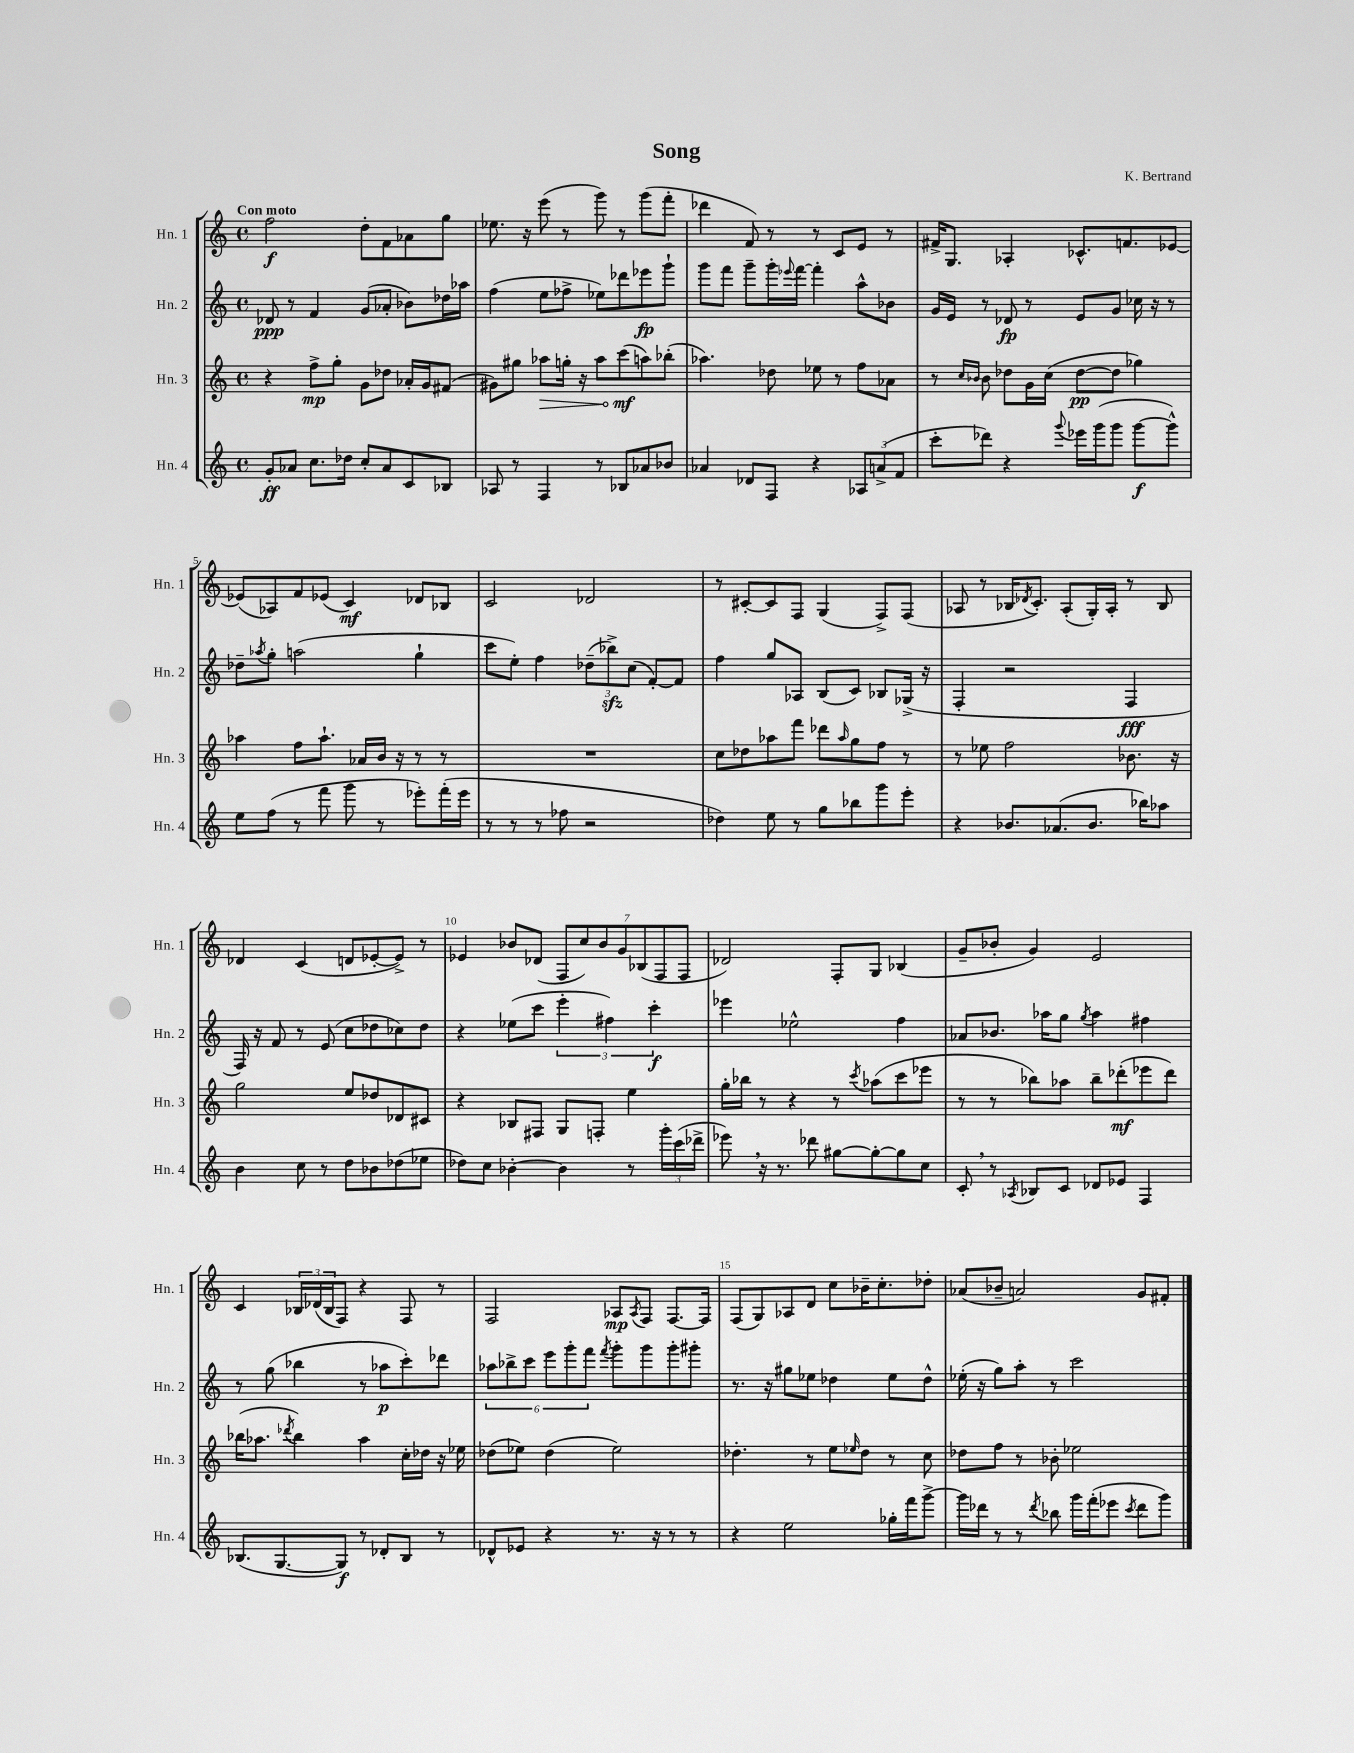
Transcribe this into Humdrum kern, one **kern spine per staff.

**kern	**kern	**kern	**kern
*staff4	*staff3	*staff2	*staff1
*clefG2	*clefG2	*clefG2	*clefG2
*k[]	*k[]	*k[]	*k[]
*M4/4	*M4/4	*M4/4	*M4/4
*met(c)	*met(c)	*met(c)	*met(c)
8g'/L	4r	8d-/	2ff\
8a-/J	.	8r	.
8.cc\L	8ff^\L	4f/	.
.	8gg'\J	.	.
16dd-\Jk	.	.	.
8cc'/L	8g\L	(8g/L	8dd'\L
8a-/	8dd-\J	8a-'/J	8f\
8c/	16a-'/LL	8b-\L)	8a-\
.	16g/J	.	.
8B-/J	(8f#/J	16dd-\L	8gg\J
.	.	16aa-\JJ	.
=	=	=	=
8A-/	8g#\L)	(4ff\	8.ee-\
8r	8gg#\J	.	.
.	.	.	16r
4F/	8aa-\L	8ee\L	(8eee\
.	16gg'\Jk	8ff-^\J	8r
.	16r	.	.
8r	8aa-\L	8ee-\L)	8ggg\)
8B-/L	(8ccc\	8ddd-\	8r
8a-/	8aa\)	8eee-\	(8ggg\L
8b-/J	(8bb-'\J	8ggg`\J	8fff'\J
=	=	=	=
4a-/	4.aa-\)	8ggg\L	4ddd-\
.	.	8fff\J	.
8d-/L	.	8ggg~\L	8f/)
8F/J	8dd-\	16ggg'\L	8r
.	.	8qqeee-/	.
.	.	[16fff\JJ	.
4r	8ee-\	4fff'\]	8r
.	8r	.	8c/L
12A-/L	8ff\L	8aa^^\L	8e/J
(12a^/	.	.	.
.	8a-\J	8b-\J	8r
12f/J	.	.	.
=	=	=	=
8ccc'\L	8r	16g/LL	16f#^/LK
.	.	16e/JJ	8.G/J
.	16qqcc/LL	.	.
.	16qqb-/JJ	.	.
8ddd-\J)	8b-\	8r	.
4r	8dd-\L	8d-/	4A-'/
.	16g\L	8r	.
.	(16cc\JJ	.	.
8qqggg/	.	.	.
16eee-\LL	[8dd-\L	8e/L	8.c-^^/L
(16ggg\J	.	.	.
8ggg\J	8dd-\]J	8g/J	.
.	.	.	8.f/
[8ggg\L	4gg-\)	16cc-\	.
.	.	16r	.
8ggg^^\]J)	.	8r	[8e-/J
=	=	=	=
8ee\L	4aa-\	8dd-~\L	(8e-/]L
.	.	8qaa-/	.
(8ff\J	.	8gg'\J	8A-/)
8r	8ff\L	(2aa\	8f/
8fff\	8.aa-`\J	.	(8e-/J
8ggg\	.	.	4c/)
.	16a-/LL	.	.
8r	16b/JJ	.	.
.	16r	.	.
8eee-'\L)	8r	4gg`\	8d-/L
(16fff'\L	8r	.	8B-/J
16eee-\JJ	.	.	.
=	=	=	=
8r	1r	8ccc\L	2c/
8r	.	8ee'\J)	.
8r	.	4ff\	.
8ff-\	.	.	.
2r	.	(12dd-~\L	2d-/
.	.	12bb-^\)	.
.	.	(12cc\J	.
.	.	[8f'/L)	.
.	.	8f/]J	.
=	=	=	=
4dd-\)	8cc\L	4ff\	8r
.	8dd-\	.	[8c#'/L
8ee\	8aa-\	8gg/L	8c#/]
8r	8fff\J	8A-/J	8F/J
8gg\L	8ddd-\L	(8B/L	(4G/
.	16qqaa-/	.	.
8bb-\	8gg\	8c/J)	.
8ggg\	8ff\J	8B-/L	8F^/L)
8eee'\J	8r	(16G-^/Jk	(8F/J
.	.	16r	.
=	=	=	=
4r	8r	4F'/	8A-/
.	8ee-\	.	8r
8.b-/L	2ff\	2r	16B-/LK
.	.	.	8qd-/
.	.	.	8.c'/J)
(8.a-/	.	.	.
.	.	.	(8A-'/L
8.b-/J	.	.	16G'/L)
.	.	.	16A-'/JJ
.	8.b-\	4F/	8r
16bb-\LK)	.	.	.
8aa-\J	.	.	8B-/
.	16r	.	.
=	=	=	=
4b\	2gg\	16F/)	4d-/
.	.	16r	.
.	.	8f/	.
8cc\	.	8r	(4c/
8r	.	(8e/	.
8dd\L	8ee/L	8cc\L	8d/L
8b-\	8dd-/	8dd-\	[8e-'/
(8dd-\	8d-/	8cc-\)	8e-^/]J)
8ee-\J	8c#/J	8dd-\J	8r
=	=	=	=
8dd-\L)	4r	4r	4e-/
8cc\J	.	.	.
[4b-'\	8B-/L	(8ee-\L	8b-/L
.	8F#/J	8ccc\J	(8d-/J
4b-\]	8G/L	6eee'\	14F/L
.	.	.	14cc/)
.	8F'/J	.	.
.	.	.	14b-/
.	.	6ff#\)	.
.	.	.	14g/
8r	4ee\	.	.
.	.	.	(14B-/
.	.	6ccc'\	.
.	.	.	14F/
24ggg'\LL	.	.	.
(24ccc\	.	.	.
.	.	.	14F/J
24ddd-^\JJ	.	.	.
=	=	=	=
8eee-\)	16gg'\LL	4eee-\	2d-/)
.	16bb-\JJ	.	.
16r	8r	.	.
8.r	.	.	.
.	4r	2ee-^^\	.
8ddd-\	.	.	.
[8gg#\L	8r	.	8F'/L
.	8qccc/	.	.
8gg#'\_	(8aa-\L	.	8G/J
8gg#\]	8ccc\	4ff\	(4B-/
8cc\J	8eee-\J	.	.
=	=	=	=
8c'/	8r	8a-/L	8g~/L
8r	8r	8.b-/J	8b-'/J
8qA-/	.	.	.
8B-/L	8bb-\L)	.	4g/)
.	.	16aa-\LK	.
8c/J	8aa-\J	8gg\J	.
.	.	8qgg/	.
8d-/L	8bb-~\L	4aa-\	2e/
8e-/J	(8ddd-'\	.	.
4F/	8eee-\	4ff#\	.
.	8ddd-\J)	.	.
=	=	=	=
(8.B-/L	(16bb-\LK	8r	4c/
.	8.aa-\J	.	.
.	.	(8gg\	.
[8.G/	.	.	.
.	8qddd-/	.	.
.	4bb-\)	4bb-\	24B-/LL
.	.	.	(24d-/
.	.	.	24B-/J
8G/]J)	.	.	8F/J)
8r	4aa-\	8r	4r
8d-'/L	.	8aa-\L	.
8B-/J	16cc'\LL	8ccc'\)	8F/
.	16dd-\JJ	.	.
8r	16r	8ddd-\J	8r
.	16ee-\	.	.
=	=	=	=
8d-^^/L	(8dd-\L	12aa-\L	2F/
.	.	12bb-^\	.
8e-/J	8ee-\J)	.	.
.	.	12ccc\J	.
4r	(4dd-\	12eee\L	.
.	.	12ggg'\	.
.	.	12fff\J	.
.	.	8qfff/	.
8.r	2ee-\)	8ggg'\L	8A-/L
.	.	.	8qA-/
.	.	8ggg\	8F/J
16r	.	.	.
8r	.	8ggg'\	[8.F/L
8r	.	8ggg#'\J	.
.	.	.	16F/]Jk
=	=	=	=
4r	4.dd-'\	8.r	(8F/L
.	.	.	8G/)
.	.	16r	.
2ee\	.	8gg#\L	8A-/
.	8r	8ee-\J	8d/J
.	8ee\L	4dd-\	8cc\L
.	16qqee-/	.	.
.	8dd-\J	.	16b-~\K
.	.	.	8.cc'\
16gg-'\LL	8r	8ee-\L	.
16fff\J	.	.	.
[8ggg^\J	8cc\	8dd-^^\J	8dd-'\J
=	=	=	=
16ggg\]LL	8dd-\L	(16ee-'\	(8a-/L
16ddd-\JJ	.	16r	.
8r	8ff\J	8gg\L)	8b-~/J
8r	8r	8aa'\J	2a/)
8qddd-/	.	.	.
8bb-\	8b-'\	8r	.
16ggg\LL	2ee-\	2ccc\	.
(16fff'\J	.	.	.
8eee-\J	.	.	.
8qccc/	.	.	.
8ddd-\L	.	.	8g/L
8ggg\J)	.	.	8f#'/J
==	==	==	==
*-	*-	*-	*-
